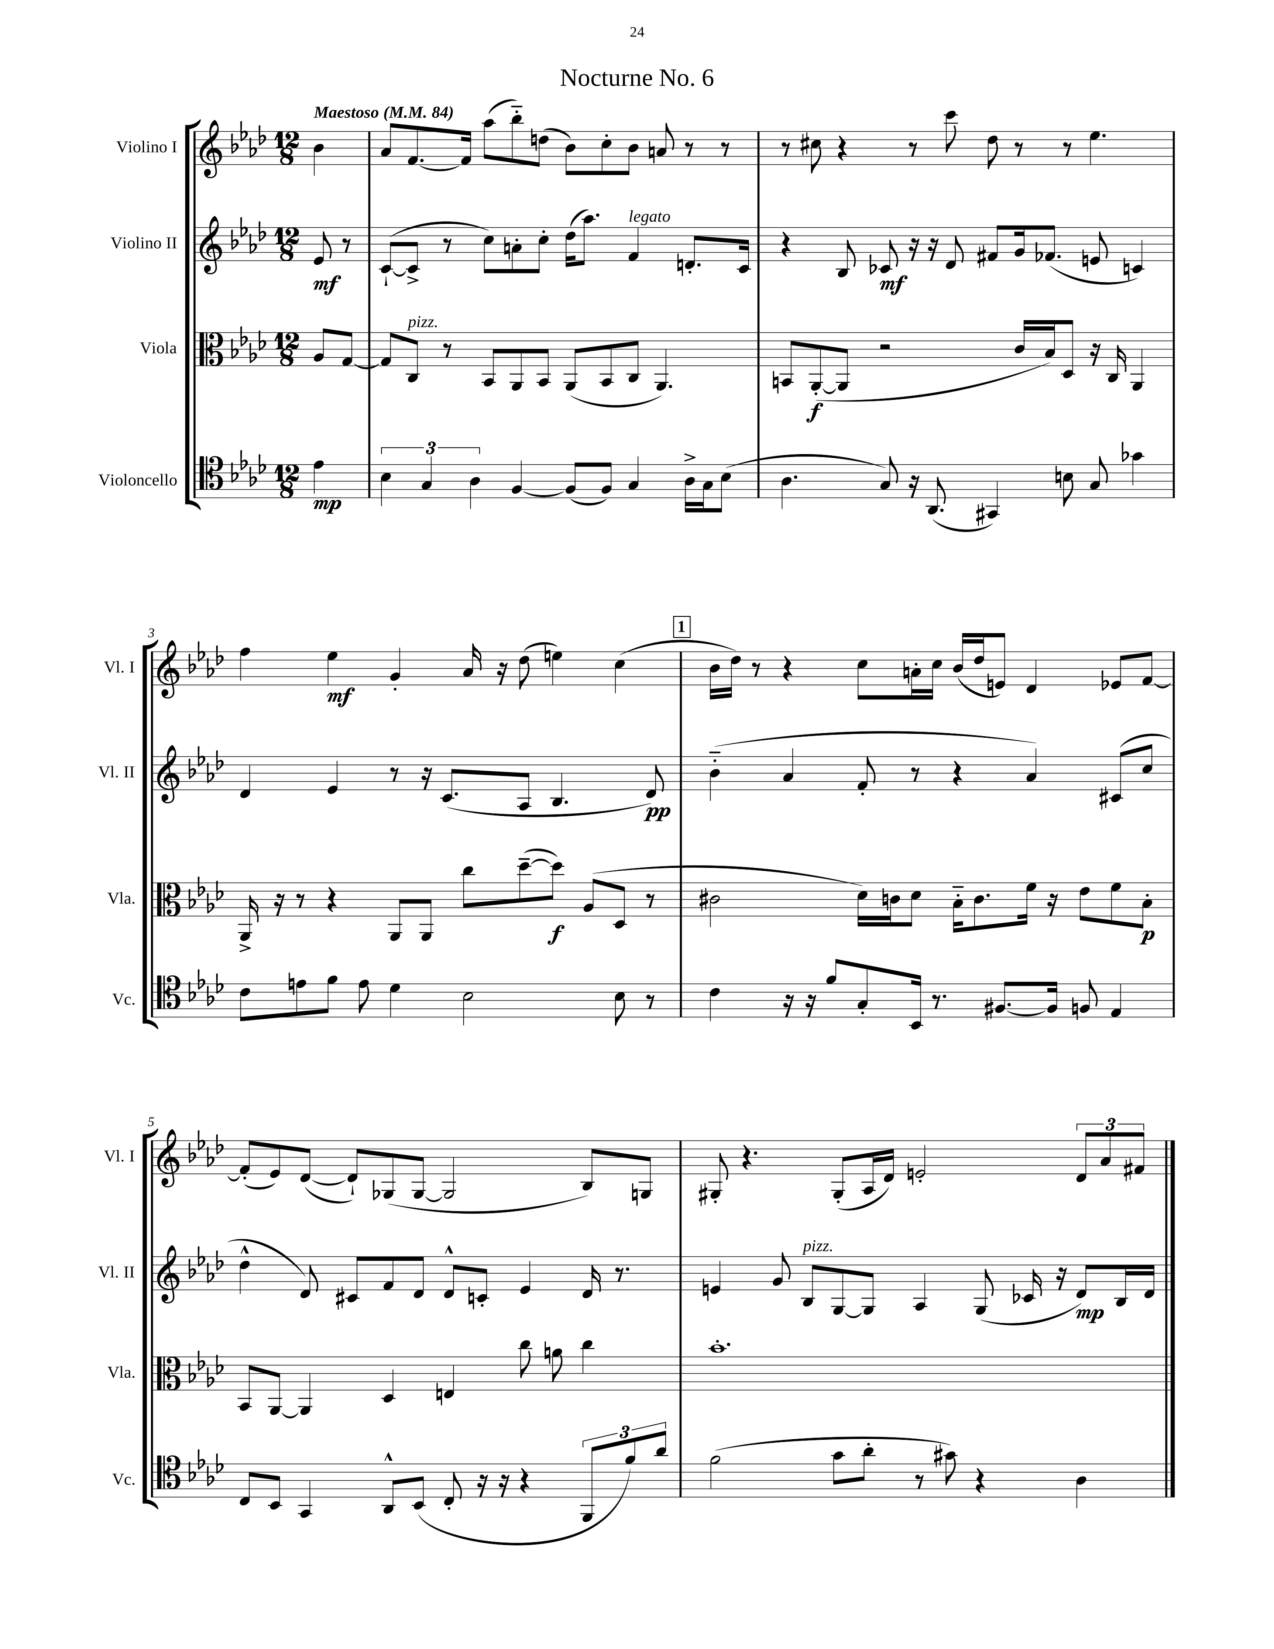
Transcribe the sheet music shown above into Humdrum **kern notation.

**kern	**dynam	**kern	**dynam	**kern	**dynam	**kern	**dynam
*part4	*part4	*part3	*part3	*part2	*part2	*part1	*part1
*staff4	*staff4	*staff3	*staff3	*staff2	*staff2	*staff1	*staff1
*I"Violoncello	*	*I"Viola	*	*I"Violino II	*	*I"Violino I	*
*I'Vc.	*	*I'Vla.	*	*I'Vl. II	*	*I'Vl. I	*
*clefC4	*	*clefC3	*	*clefG2	*	*clefG2	*
*k[b-e-a-d-]	*	*k[b-e-a-d-]	*	*k[b-e-a-d-]	*	*k[b-e-a-d-]	*
*M12/8	*	*M12/8	*	*M12/8	*	*M12/8	*
*MM84	*	*MM84	*	*MM84	*	*MM84	*
=	=	=	=	=	=	=	=
!	!	!	!	!	!	!LO:TX:a:B:t=Maestoso	!
4e-\	mp	8A-/L	.	8e-/	mf	4b-\	.
.	.	[8G/J	.	8r	.	.	.
=1	=1	=1	=1	=1	=1	=1	=1
6B-\	.	8G/L]	.	([8c`/L	.	8a-/L	.
!	!	!LO:TX:a:i:t=pizz.	!	!	!	!	!
.	.	8C/J	.	8c^/J]	.	[8.f/	.
6G/	.	.	.	.	.	.	.
.	.	8r	.	8r	.	.	.
.	.	.	.	.	.	16f/Jk]	.
6A-\	.	.	.	.	.	.	.
.	.	8BB-/L	.	8cc\L)	.	(8aa-\L	.
[4F/	.	8AA-/	.	8an'\	.	8bb-\)	.
.	.	8BB-/J	.	8cc'\J	.	(8ddn\J	.
(8F/L]	.	(8AA-/L	.	(16dd-\KL	.	8b-\L)	.
.	.	.	.	8.aa-\J)	.	.	.
8F/J)	.	8BB-/	.	.	.	8cc'\	.
!	!	!	!	!LO:TX:a:i:t=legato	!	!	!
4G/	.	8C/J	.	4f/	.	8b-\J	.
.	.	4.AA-/)	.	.	.	8an/	.
16A-^\LL	.	.	.	8.dn'/L	.	8r	.
16G\J	.	.	.	.	.	.	.
(8B-\J	.	.	.	.	.	8r	.
.	.	.	.	16c/Jk	.	.	.
=2	=2	=2	=2	=2	=2	=2	=2
4.A-\	.	8BBn/L	.	4r	.	8r	.
.	.	([8AA-'/	f	.	.	8cc#X\	.
.	.	8AA-/J]	.	8B-/	.	4r	.
8G/)	.	2r	.	8c-X/	mf	.	.
16r	.	.	.	16r	.	8r	.
(8.AA-/	.	.	.	16r	.	.	.
.	.	.	.	8d-/	.	8ccc\	.
4GG#X/)	.	.	.	8f#X/L	.	8dd-\	.
.	.	16c/LL	.	16g/k	.	8r	.
.	.	16B-/J)	.	(8.f-X/J	.	.	.
8Bn\	.	8D-/J	.	.	.	8r	.
8G/	.	16r	.	8en/	.	4.ee-\	.
.	.	16C/	.	.	.	.	.
4g-X\	.	4AA-/	.	4cn/)	.	.	.
!!LO:LB:g=z
=3	=3	=3	=3	=3	=3	=3	=3
8c\L	.	16AA-^/	.	4d-/	.	4ff\	.
.	.	16r	.	.	.	.	.
8en\	.	8r	.	.	.	.	.
8f\J	.	4r	.	4e-/	.	4ee-\	mf
8e\	.	.	.	.	.	.	.
4d-\	.	8AA-/L	.	8r	.	4g'/	.
.	.	8AA-/J	.	16r	.	.	.
.	.	.	.	(8.c/L	.	.	.
2B-\	.	8cc\L	.	.	.	16a-/	.
.	.	.	.	.	.	16r	.
.	.	([8dd-~\	.	8A-/J	.	(8dd-\	.
.	.	8dd-\J])	f	4.B-/	.	4een\)	.
.	.	(8A-/L	.	.	.	.	.
8B-\	.	8D-/J	.	.	.	(4cc\	.
8r	.	8r	.	8d-/)	pp	.	.
!!LO:REH:place=s1:t=1
=4	=4	=4	=4	=4	=4	=4	=4
4c\	.	2c#X\	.	(4b-\	.	16b-\LL	.
.	.	.	.	.	.	16dd-\JJ)	.
.	.	.	.	.	.	8r	.
16r	.	.	.	4a-/	.	4r	.
16r	.	.	.	.	.	.	.
8f/L	.	.	.	.	.	.	.
8G'/	.	16d-\LL)	.	8f'/	.	8cc\L	.
.	.	16cn\J	.	.	.	.	.
16BB-/Jk	.	8d-\J	.	8r	.	16an'\L	.
8.r	.	.	.	.	.	16cc\JJ	.
.	.	16B-\KL	.	4r	.	(16b-/LL	.
.	.	8.c\	.	.	.	16dd-/J	.
[8.F#X/L	.	.	.	.	.	8en/J)	.
.	.	16f\Jk	.	4a-/)	.	4d-/	.
16F#/Jk]	.	16r	.	.	.	.	.
8Fn/	.	8e-\L	.	.	.	.	.
4E-/	.	8f\	.	(8c#X/L	.	8e-X/L	.
.	.	8B-'\J	p	8cc/J	.	[8f/J	.
!!LO:LB:g=z
=5	=5	=5	=5	=5	=5	=5	=5
8C/L	.	8BB-/L	.	4dd-^^\	.	(8f'/L]	.
8BB-/J	.	[8AA-/J	.	.	.	8e-/)	.
4GG/	.	4AA-/]	.	8d-/)	.	([8d-/J	.
.	.	.	.	8c#X/L	.	8d-`/L])	.
8AA-^^/L	.	4D-/	.	8f/	.	(8G-X/	.
(8BB-/J	.	.	.	8d-/J	.	[8G-/J	.
8C'/	.	4En/	.	8d-^^/L	.	2G-/]	.
16r	.	.	.	8cn'/J	.	.	.
16r	.	.	.	.	.	.	.
4r	.	8cc\	.	4e-/	.	.	.
.	.	8an\	.	.	.	.	.
12FF/L	.	4cc\	.	16d-/	.	8B-/L)	.
.	.	.	.	8.r	.	.	.
12f/)	.	.	.	.	.	.	.
.	.	.	.	.	.	8Gn/J	.
12a-/J	.	.	.	.	.	.	.
=6	=6	=6	=6	=6	=6	=6	=6
(2f\	.	1.b-'	.	4en/	.	8G#X'/	.
.	.	.	.	.	.	4.r	.
.	.	.	.	8g/	.	.	.
!	!	!	!	!LO:TX:a:i:t=pizz.	!	!	!
.	.	.	.	8B-/L	.	.	.
8g\L	.	.	.	[8G/	.	(8G#'/L	.
8a-'\J	.	.	.	8G/J]	.	16A-/L	.
.	.	.	.	.	.	16d-/JJ)	.
8r	.	.	.	4A-/	.	2en'/	.
8g#X\)	.	.	.	.	.	.	.
4r	.	.	.	(8G/	.	.	.
.	.	.	.	16c-X/	.	.	.
.	.	.	.	16r	.	.	.
4A-\	.	.	.	8d-/L)	mp	12d-/L	.
.	.	.	.	.	.	12a-/	.
.	.	.	.	16B-/L	.	.	.
.	.	.	.	.	.	12f#X/J	.
.	.	.	.	16d-/JJ	.	.	.
==	==	==	==	==	==	==	==
*-	*-	*-	*-	*-	*-	*-	*-
